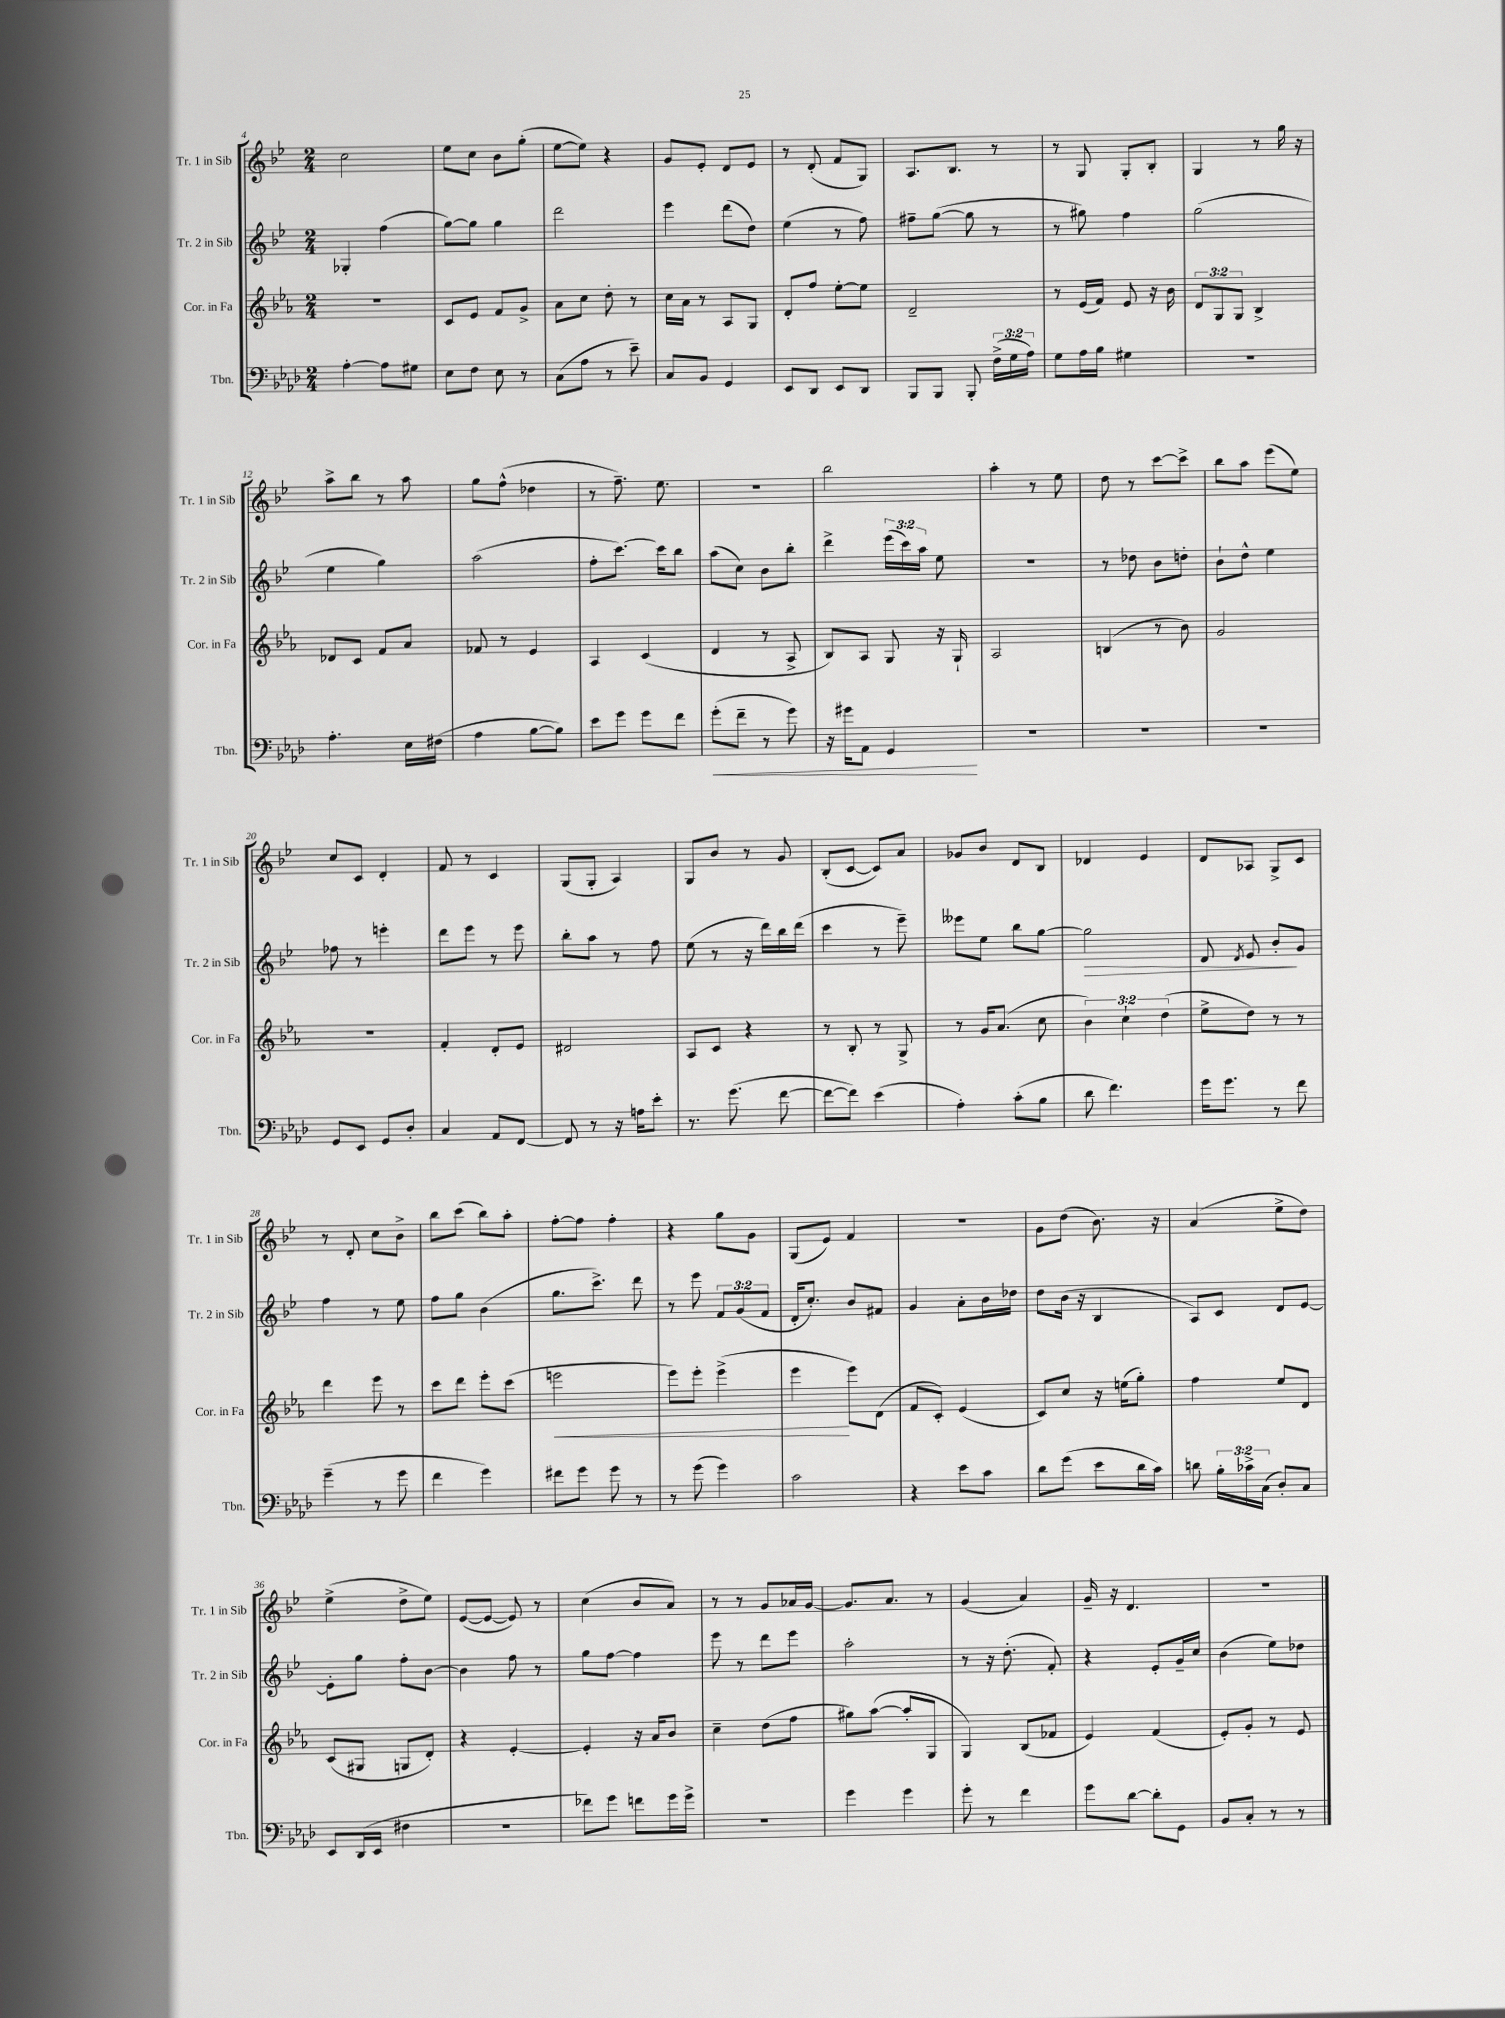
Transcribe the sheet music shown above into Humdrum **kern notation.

**kern	**kern	**kern	**kern
*staff4	*staff3	*staff2	*staff1
*clefF4	*clefG2	*clefG2	*clefG2
*k[b-e-a-d-]	*k[b-e-a-]	*k[b-e-]	*k[b-e-]
*M2/4	*M2/4	*M2/4	*M2/4
[4A-'	2r	4G-'	2cc
8A-]	.	(4ff	.
8G#	.	.	.
=	=	=	=
8E-	8c	[8gg)	8ee-
8F	8e-	8gg]	8cc
8E-	8f	4gg	8b-
8r	8g^	.	(8gg'
=	=	=	=
(8C	8a-	2ddd	[8ee-
8A-	8cc	.	8ee-])
8r	8dd'	.	4r
8e-~)	8r	.	.
=	=	=	=
8C	16cc	4eee-	8g
.	16a-	.	.
8BB-	8r	.	8e-'
4GG	8A-	(8ddd	8d
.	8G	8dd)	8e-
=	=	=	=
8EE-	8d'	(4ee-	8r
8DD-	8ff	.	(8d'
8EE-	[8ee-'	8r	8f
8DD-	8ee-]	8ff)	8G)
=	=	=	=
8BBB-	2d~	8ff#~	8.A
8BBB-	.	([8gg	.
.	.	.	8.B-
8BBB-'	.	8gg]	.
(24F^	.	8r	8r
24G	.	.	.
24A-)	.	.	.
=	=	=	=
8G	8r	8r	8r
16A-	(16e-	8gg#)	8G
16B-	16f)	.	.
4G#	8e-	4ff	8G'
.	16r	.	8B-'
.	16b-	.	.
=	=	=	=
2r	12d	(2gg	4G
.	12G	.	.
.	12G	.	.
.	4B-^	.	8r
.	.	.	16gg
.	.	.	16r
=	=	=	=
4.A-'	8d-	4ee-	8aa^
.	8c	.	8bb-
.	8f	4gg)	8r
16E-	8a-	.	8aa
(16F#	.	.	.
=	=	=	=
4A-	8f-	(2aa	8gg
.	8r	.	(8ff^^
[8B-	4e-	.	4dd-
8B-])	.	.	.
=	=	=	=
8e-	4A-	8ff'	8r
8g	.	[8.ccc)	8.ff~)
8g	(4c	.	.
.	.	16ccc]	8.ee-
8f	.	8bb-	.
=	=	=	=
(8g'	4d	(8aa	2r
8f~	.	8cc)	.
8r	8r	8b-	.
8g)	8A-^	8bb-'	.
=	=	=	=
16r	8B-)	4ddd^	2bb-
16g#	.	.	.
8AA-	8A-	.	.
4GG	8G	(24eee-	.
.	.	24ccc)	.
.	.	24aa	.
.	16r	8ee-	.
.	16G`	.	.
=	=	=	=
2r	2A-	2r	4aa'
.	.	.	8r
.	.	.	8ee-
=	=	=	=
2r	(4B	8r	8dd
.	.	8dd-	8r
.	8r	8b-	[8ccc
.	8b-)	8dd'	8ccc^]
=	=	=	=
2r	2g	8b-`	8bb-
.	.	8dd^^	8aa
.	.	4ee-	(8eee-
.	.	.	8ee-)
=	=	=	=
8GG	2r	8ff-	8cc
8EE-	.	8r	8c
8GG	.	4eee'	4d'
8D-'	.	.	.
=	=	=	=
4C	4f'	8ddd	8f
.	.	8eee-	8r
8AA-	8d'	8r	4c
[8FF	8e-	8eee-	.
=	=	=	=
8FF]	2d#	8bb-'	(8G
8r	.	8aa	8G'
16r	.	8r	4A)
16A	.	.	.
8e-'	.	8ff	.
=	=	=	=
8.r	8A-	(8ee-	8G
.	8c	8r	8b-
(8.g	.	.	.
.	4r	16r	8r
.	.	16ddd)	.
[8f	.	16bb-	8g
.	.	(16ddd	.
=	=	=	=
8f_	8r	4ccc	(8B-'
8f])	8B-'	.	[8c
(4e-	8r	8r	8c])
.	8G^	8eee-~)	8a
=	=	=	=
4A-')	8r	8eee--	8g-
.	16g	8ee-	8b-
.	(8.a-	.	.
(8c'	.	8bb-	8d
8B-	8cc	[8gg	8B-
=	=	=	=
8d-	6b-)	2gg]	4d-
4.f)	.	.	.
.	6cc`	.	.
.	.	.	4e-
.	(6dd	.	.
=	=	=	=
16g	8ee-^	8d	8d
8.g	.	.	.
.	.	8qd	.
.	8dd)	8e-	8A-
8r	8r	8b-'	8G^
8f	8r	8g	8c
=	=	=	=
(4g~	4ddd	4ff	8r
.	.	.	8d'
8r	8eee-	8r	8cc
8g	8r	8ee-	8b-^
=	=	=	=
4f	8ccc	8ff	8bb-
.	8ddd	8gg	(8ccc
4g)	8eee-'	(4b-	8bb-)
.	(8ccc	.	8aa'
=	=	=	=
8f#	2eee	8.gg	[8ff'
8g	.	.	8ff]
.	.	8.ccc^)	.
8g	.	.	4ff'
8r	.	8ddd	.
=	=	=	=
8r	8eee-)	8r	4r
(8g	8eee-'	8eee-	.
4g)	(4eee-^	12f	8gg
.	.	(12g	.
.	.	.	8g
.	.	12f	.
=	=	=	=
2c	4eee-	16d'	(8G
.	.	8.cc')	.
.	.	.	8e-)
.	8eee-)	8b-	4f
.	(8d	8f#	.
=	=	=	=
4r	8f	4g	2r
.	8c')	.	.
8e-	(4e-	8a'	.
8c	.	16b-	.
.	.	16dd-	.
=	=	=	=
8d-	8c)	8dd	8g
(8g	8cc	(16b-	(8dd
.	.	16r	.
8e-	16r	4B-	8.b-)
.	(16ee	.	.
16d-	8gg')	.	.
16c)	.	.	16r
=	=	=	=
8d	4ff	8A)	(4a
24B-'	.	8c	.
24c-^	.	.	.
(24C	.	.	.
8D-')	8ee-	8d	8ee-^
8C	8d	[8e-	8dd)
=	=	=	=
8EE-	(8c	8e-']	(4ee-^
(16DD-	8G#	8gg	.
16EE-	.	.	.
4F#	8G	8ff'	8dd^
.	8d')	[8b-	8ee-)
=	=	=	=
2r	4r	4b-]	([8e-
.	.	.	8e-_
.	[4e-'	8ff	8e-])
.	.	8r	8r
=	=	=	=
8f-)	4e-']	8gg	(4cc
8g	.	[8ff	.
8f	16r	4ff]	8b-
.	16a-	.	.
16g	8b-	.	8a)
16g^	.	.	.
=	=	=	=
2r	4cc~	8eee-	8r
.	.	8r	8r
.	(8dd	8ddd	8g
.	8ff	8eee-	16a-
.	.	.	[16g
=	=	=	=
4g	8gg#)	2aa'	8.g]
.	([8aa-	.	.
.	.	.	8.a
4g	8aa-']	.	.
.	8G	.	8r
=	=	=	=
8g'	4G)	8r	(4g
8r	.	16r	.
.	.	(8.dd'	.
4f	(8B-	.	4a)
.	8f-	8f')	.
=	=	=	=
8g	4e-)	4r	16g~
.	.	.	16r
[8d-	.	.	4.d
8d-']	(4f	8e-'	.
8GG	.	16g~	.
.	.	16cc	.
=	=	=	=
8BB-	8e-')	(4b-	2r
8C'	8g'	.	.
8r	8r	8ee-)	.
8r	8e-	8dd-	.
==	==	==	==
*-	*-	*-	*-
